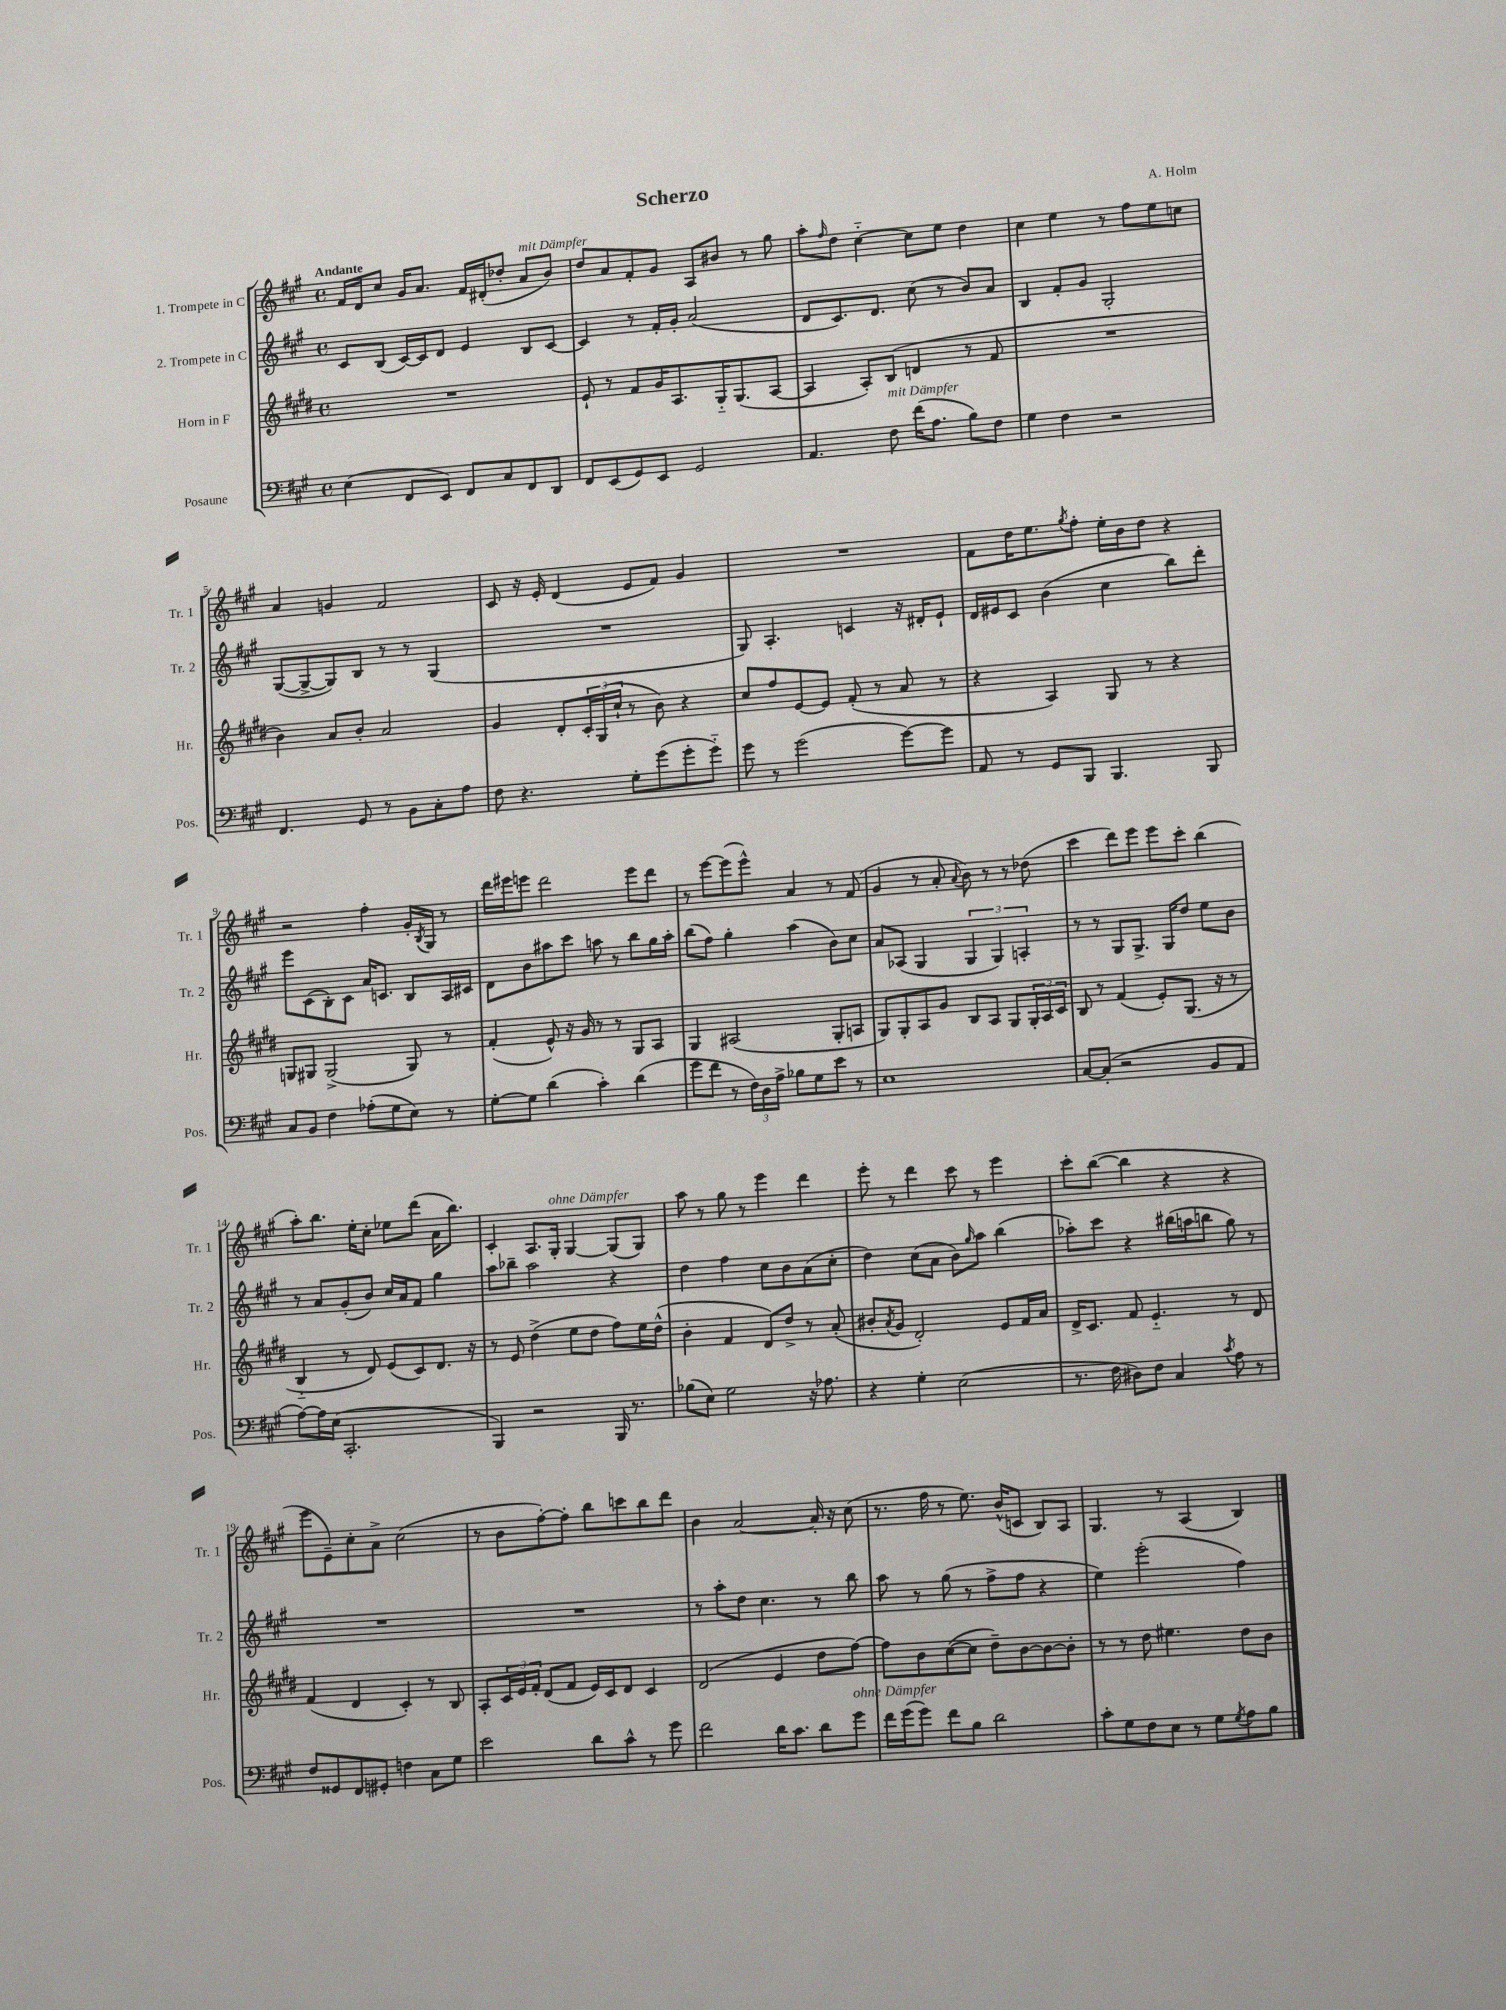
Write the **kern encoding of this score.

**kern	**kern	**kern	**kern
*staff4	*staff3	*staff2	*staff1
*clefF4	*clefG2	*clefG2	*clefG2
*k[f#c#g#]	*k[f#c#g#d#]	*k[f#c#g#]	*k[f#c#g#]
*M4/4	*M4/4	*M4/4	*M4/4
*met(c)	*met(c)	*met(c)	*met(c)
(4E	1r	8c#	16f#
.	.	.	16d
.	.	(8B	8cc#
8FF#	.	[16c#)	16g#
.	.	16c#]	8.a
8EE)	.	8d	.
8FF#	.	4e	16f#
.	.	.	(16d#'
8C#	.	.	8dd-'
8FF#	.	8B	8a
8DD	.	[8c#	8b)
=	=	=	=
8FF#	8e`	4c#]	8dd
(8EE	8r	.	8a
8GG#)	8f#	8r	8f#'
8EE	16g#	16f#'	8g#
.	8.A	16g#'	.
2GG#	.	(2a	8A
.	16G#'~	.	8b#
.	(8.G#	.	.
.	.	.	8r
.	[8A	.	8gg#
=	=	=	=
4.AA	4A]	8d	8aa'
.	.	.	16qqff#
.	.	8.c#)	8dd
.	8A')	.	[4cc#'~
.	.	8.d	.
8F#	(8B	.	.
(16f#	4d	(8cc#	8cc#]
8.A	.	.	.
.	.	8r	8ee
8B)	8r	8b)	4dd
8F#	8f#	8a	.
=	=	=	=
4G#	1r	4B	4cc#
4F#	.	8f#'	4ee
.	.	8g#	.
2r	.	2G#'	8r
.	.	.	8ff#
.	.	.	8ee
.	.	.	8cc
=	=	=	=
4.FF#	4b)	([8G#	4a
.	.	8G#^_	.
.	8a	8G#])	4g
8GG#	8b'	8B	.
8r	2a	8r	2f#
8BB	.	8r	.
8C#'	.	(4G#	.
8A	.	.	.
=	=	=	=
8F#	4g#	1r	8c#
4.r	.	.	16r
.	.	.	16e'
.	8d#'	.	(4d
.	24c#'	.	.
.	(24G#	.	.
.	24cc#`	.	.
8G#'	8r	.	8e
(8g#	8b)	.	8f#)
8g#'	4r	.	4g#
8g#'~)	.	.	.
=	=	=	=
8g#	8cc#	8G#)	1r
8r	8ff#	4.A'	.
(2g#	[8e	.	.
.	8e]	.	.
.	(8f#'	4c	.
.	8r	.	.
[8g#)	8a	16r	.
.	.	16d#'	.
8g#]	8r	8e`	.
=	=	=	=
8AA	4r	16d	8f#
.	.	16e#	.
8r	.	8c#	16dd
.	.	.	8.ee
8GG#	4A)	(4b	.
.	.	.	8qgg#
8BBB	.	.	8ff#'
4.BBB	8G#	4cc#	16ee'
.	.	.	16b
.	8r	.	8dd
.	4r	8bb)	4r
8BBB	.	8ddd'	.
=	=	=	=
8C#	8G	8eee	2r
8BB	8G#	(8c#	.
4F#	(2G#^	8B')	.
.	.	8c#	.
(8A-'	.	16a	4ff#'
.	.	8.c	.
8G#	.	.	.
8E)	8G#)	8B	16g#'
.	.	.	8qB
.	.	.	16G#
8r	8r	16A	8r
.	.	16c#	.
=	=	=	=
[8G#'	(4f#'	8d	16ddd
.	.	.	16eee#
8G#]	.	8b	8eee
(4d	8e^^)	8aa#	2ddd
.	16r	8ccc#	.
.	16g#	.	.
4c#')	8r	8aa	.
.	8r	8r	.
(4d	8G#	8bb	8eee
.	8A	16gg#	8ddd
.	.	16aa'	.
=	=	=	=
8g#	4G#	(8bb	8r
8f#	.	8ff#)	[8eee
8r	(2A#	4gg#'	(8eee]
24F#)	.	.	8eee^^)
24D	.	.	.
24A^	.	.	.
8B-	.	(4aa	4a
8G#	.	.	.
8e	8G#'	8b)	8r
8r	8A	8cc#	(8f#
=	=	=	=
1E	8G#)	8a	4g#
.	8G#'	(8A-	.
.	8A	4G#	8r
.	8g#	.	8a'
.	.	.	8qqa
.	8B	6G#	8b)
.	8A	.	8r
.	.	6G#)	.
.	8G#	.	8r
.	.	6A'	.
.	24G#'	.	(8dd-
.	24A	.	.
.	24c#	.	.
=	=	=	=
[8C#	8B	8r	4ccc#
(8C#']	8r	8r	.
2r	(4f#	8G#	8ddd)
.	.	8.G#^	8eee
.	8e')	.	8eee
.	.	16G#	.
.	(8.G#	8dd	8ccc#'
8BB	.	8ee	(4bb
.	16r	.	.
8AA	8r	8b	.
=	=	=	=
[8A)	4B'~	8r	8aa')
16A]	.	8a	8.bb
(16E	.	.	.
2.CC#'	8r	(8g#'	.
.	.	.	16ee'
.	8d#)	8b)	8cc#'
.	(8e	16cc#	8ee-
.	.	16a	.
.	8c#)	8f#	(8ddd
.	8.d#	4gg#	16a
.	.	.	8.bb)
.	16r	.	.
=	=	=	=
4BBB)	8r	8aa	4c#'
.	8e	8bb-~	.
2r	(4dd#^	2aa	8.A
.	.	.	16G#'
.	8ee	.	[4G#
.	8dd#	.	.
16BBB	8ff#)	4r	(8G#]
8.r	.	.	.
.	16ee	.	8G#)
.	(16dd#^^	.	.
=	=	=	=
(8B-	4b'	4dd	8aa
8E)	.	.	8r
2G#	4f#	4ff#	8gg#
.	.	.	8r
.	8d#)	8cc#	4eee
.	8dd#^	8b	.
16r	8r	(8a	4ddd
8.A-	.	.	.
.	(8a'	8cc#'	.
=	=	=	=
4r	8b#'	4dd)	8eee'
.	8qa	.	.
.	8g#	.	8r
4G#'	2d#')	(8cc#	4ddd
.	.	8a	.
(2E	.	8b)	8ccc#
.	.	16qqgg#	.
.	.	8aa	8r
.	8e	(4bb	4eee
.	16f#	.	.
.	16a	.	.
=	=	=	=
8.r	16d#^	8aa-')	8ccc#'
.	8.c#	.	.
.	.	8ccc#	([8bb
16F#	.	.	.
8D#)	8f#	4r	4bb]
8F#	4.e'~	.	.
4C#	.	(16bb#	4r
.	.	16aa	.
.	.	8bb	.
8qc#	.	.	.
8A	8r	8gg#)	4r
8r	8d#	8r	.
=	=	=	=
8F#	(4f#	1r	8eee
8GG##	.	.	8e~)
8FF#	4d#	.	8cc#'
8GG#'	.	.	8a^
4F	4c#')	.	(2cc#
8C#	8r	.	.
8G#	8B	.	.
=	=	=	=
2e	8A'	1r	8r
.	24c#	.	8b
.	24e	.	.
.	24f#'	.	.
.	(8d#	.	[8ff#')
.	8f#	.	8ff#']
8d	16e)	.	8bb
.	16c#	.	.
8c#^^	8d#	.	8ccc
8r	4c#	.	8bb
8g#	.	.	8ddd
=	=	=	=
2f#	(2d#	8r	4b
.	.	8aa'	.
.	.	8dd	[2a
.	.	4.cc#	.
16d	4e	.	.
8.c#	.	.	.
8d	8dd#	8r	16a']
.	.	.	16r
8g#	[8ff#)	8bb	(8cc#
=	=	=	=
16f#	8ff#]	8aa	8.r
(16g#	.	.	.
8g#)	8b	8r	.
.	.	.	16ff#
8f#	([8cc#	(8gg#	8r
8B	8cc#]	8r	8.ee)
2d	8dd#~)	8ff#^	.
.	.	.	(16b^^
.	[8b	8ff#	8c
.	8b_	4r	8B)
.	8b']	.	8A
=	=	=	=
8c#'	8r	4ee)	4.G#
8G#	8r	.	.
8F#	8dd#	(2eee'	.
8E	4.ee#	.	8r
8r	.	.	(4A
8G#	.	.	.
8qG#	.	.	.
8A	8dd#	4ff#)	4B)
8B	8b	.	.
==	==	==	==
*-	*-	*-	*-
